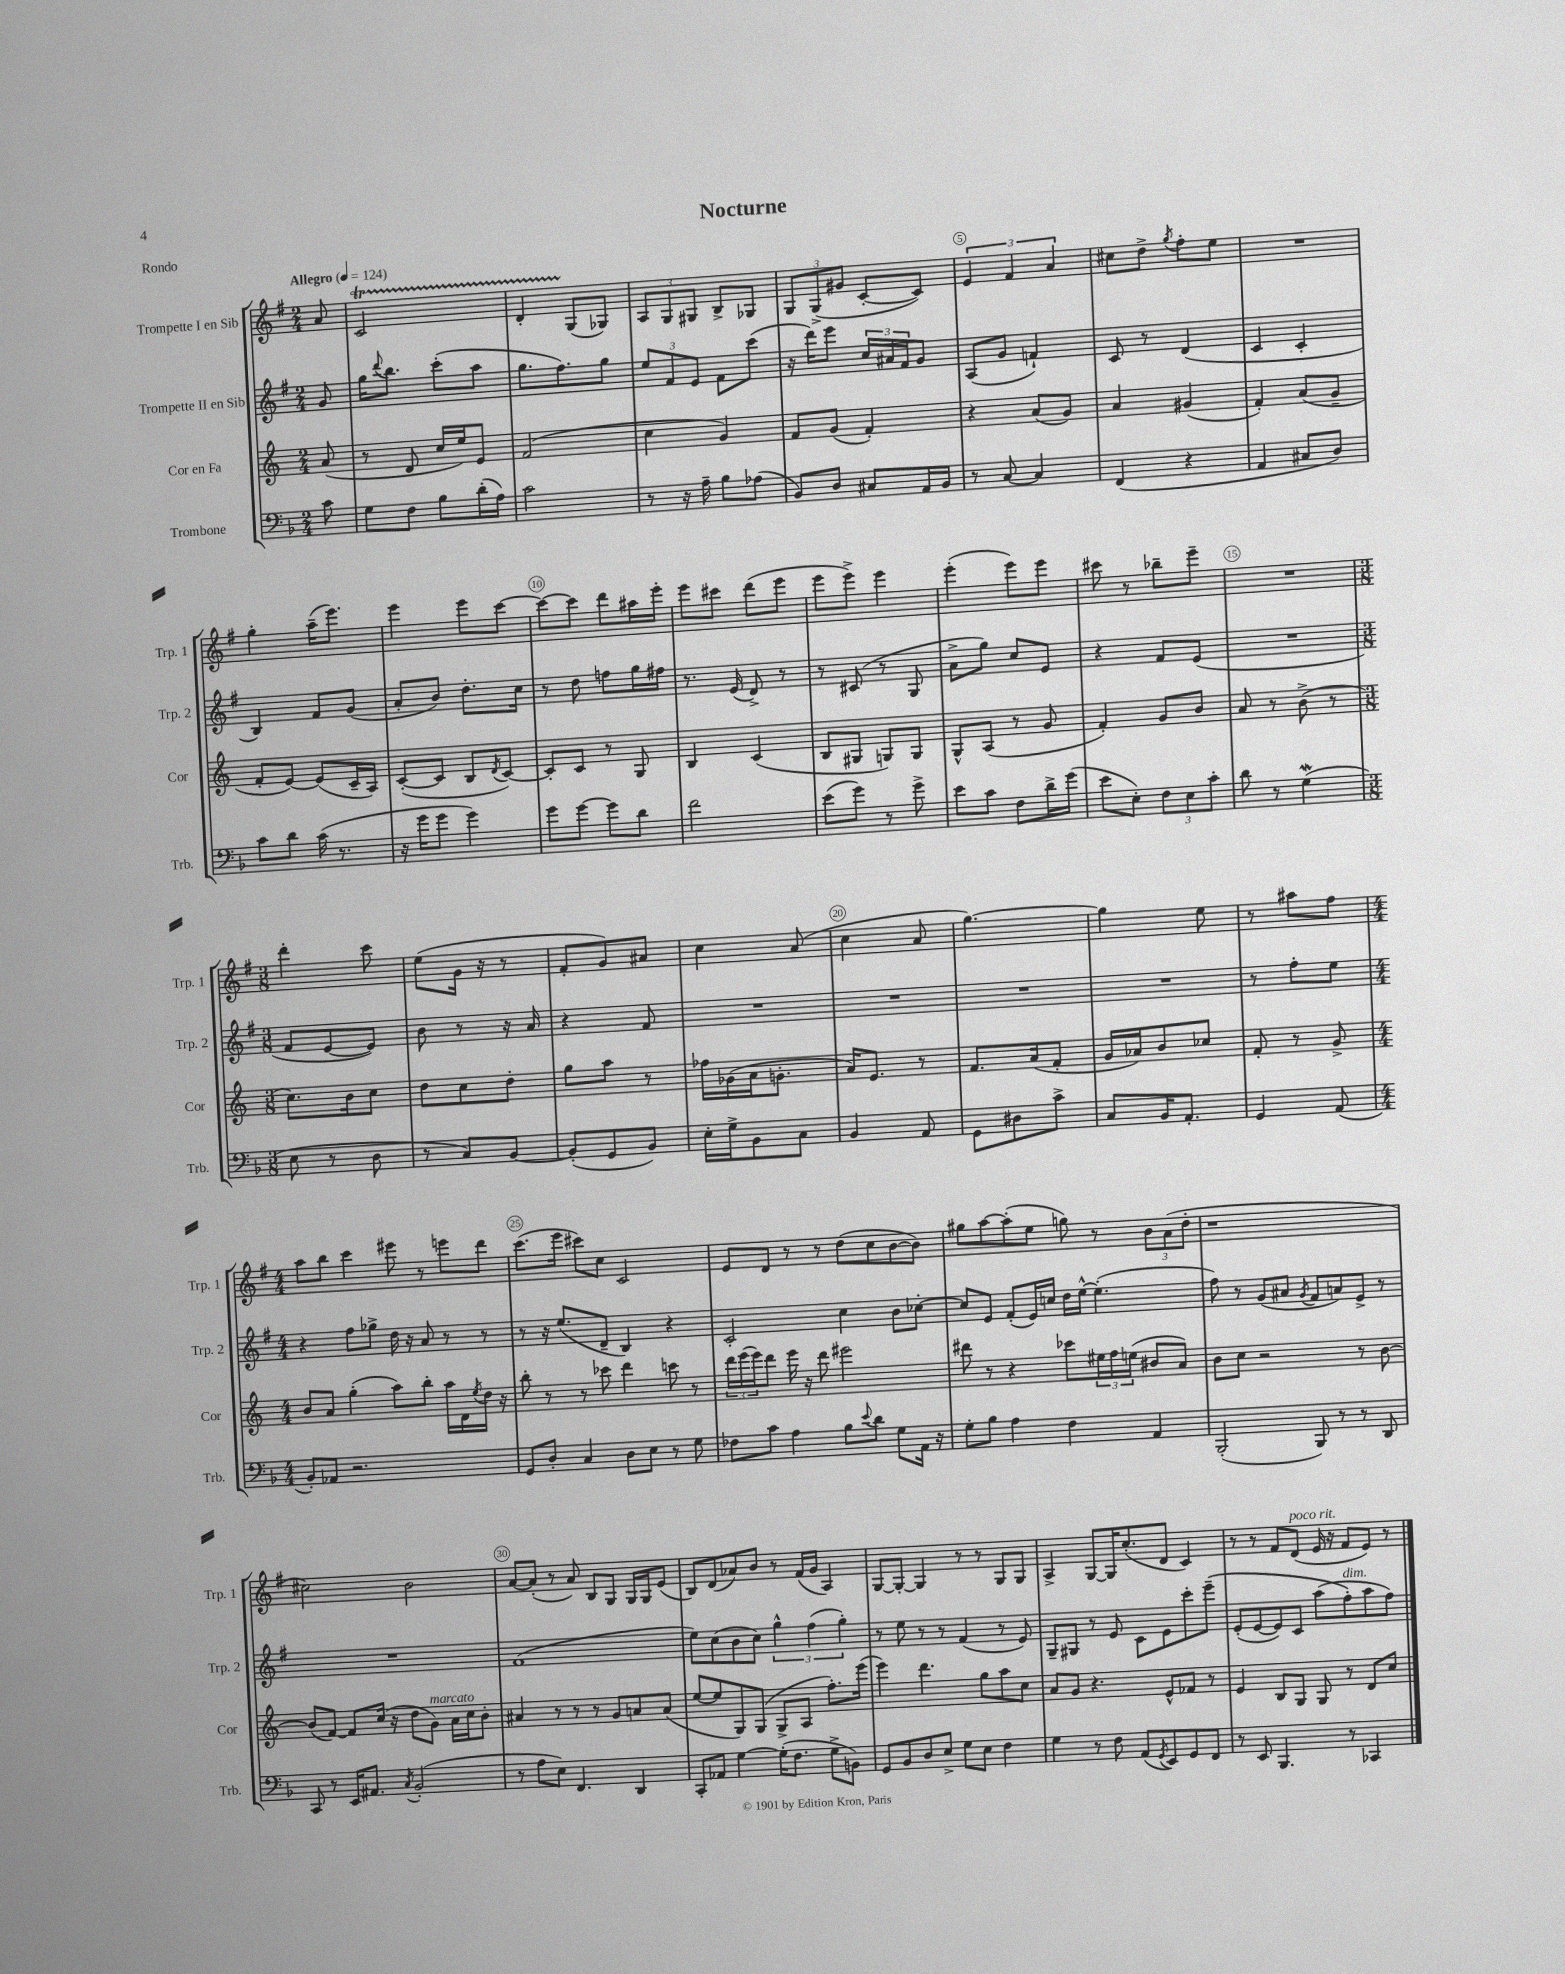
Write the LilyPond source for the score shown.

\header { title = "Nocturne" piece = "Rondo" }
<<
\new StaffGroup <<
\new Staff = "s0" \with { instrumentName = "Trompette I en Sib" shortInstrumentName = "Trp. 1" } {
    \clef treble \key g \major \numericTimeSignature \time 2/4 \partial 8 \tempo "Allegro" 4 = 124
    a'8 |
    c'2\startTrillSpan |
    d'4-. g8\stopTrillSpan( ges8) |
    \tuplet 3/2 { a8 g8 gis8 } b8-> ges8 |
    \tuplet 3/2 { g8 g8->( gis'8 } c'8~-. c'8) |
    \tuplet 3/2 { e'4 fis'4 a'4 } |
    cis''8 d''8-> \acciaccatura { g''8 } fis''8-. e''8 |
    R2 |
    g''4-. a''16--( e'''8.) |
    e'''4 e'''8 c'''8~ |
    c'''8~ c'''8 d'''8 ais''16 e'''16-. |
    e'''8 cis'''8 d'''8( e'''8 |
    e'''8 e'''8->) e'''4 |
    e'''4-.( e'''8) e'''8 |
    cis'''8 r8 bes''8-- e'''8-- |
    R2 |
    \numericTimeSignature \time 3/8 d'''4-. c'''8 |
    e''8( g'16 r16 r8 |
    fis'8-. g'8) ais'8 |
    c''4 a'8( |
    c''4 a'8 |
    g''4.~) |
    g''4 e''8 |
    r8 ais''8 fis''8 |
    \numericTimeSignature \time 4/4 a''8 b''8 c'''4 eis'''8 r8 e'''8 d'''8 |
    c'''8.( e'''16 cis'''8) c''8 c'2 |
    e'8 d'8 r8 r8 d''8( c''8 b'8~ b'8) |
    gis''8 a''8~ a''8-.( e''8 g''8) r8 \tuplet 3/2 { b'8 a'8( d''8-. } |
    r1 |
    cis''2) b'2 |
    a'8~ a'8-.( r8 a'8) b8 g8 g16 g16 e'8( |
    b8) d'8( aes'8) b'8 r8 fis'16( g'16 a4) |
    g8~ g8~-. g4 r8 r8 g8 g8 |
    a4-> g8~ g16 c''8.-.( d'8 c'4) |
    r8 r8 fis'8 d'8^\markup { \italic "poco rit." }( e'16 r16 fis'8 e'8) r8 \bar "|." |
}
\new Staff = "s1" \with { instrumentName = "Trompette II en Sib" shortInstrumentName = "Trp. 2" } {
    \clef treble \key g \major \numericTimeSignature \time 2/4 \partial 8
    g'8 |
    g''16 \appoggiatura { d'''8 } b''8. c'''8-.( a''8 |
    g''8. fis''8.) g''8 |
    \tuplet 3/2 { e''8 fis'8 e'8 } fis'8 c'''8( |
    r16 d'''16) e'''8 \tuplet 3/2 { c''16 ais'16 fis'16 } g'8 |
    a8( g'8 f'4-!) |
    c'8 r8 d'4( |
    c'4 c'4-. |
    b4) fis'8 g'8( |
    a'8-. b'8) d''8.-. c''16 |
    r8 d''8 f''8 g''16 fis''16 |
    r8. e'16( d'8->) r8 |
    r8 cis'8( r8 g8 |
    a'8-> g''8) c''8 e'8 |
    r4 fis'8 e'8( |
    R2 |
    \numericTimeSignature \time 3/8 fis'8 e'8~ e'8) |
    b'8 r8 r16 a'16 |
    r4 fis'8 |
    R4. |
    R4. |
    R4. |
    R4. |
    r8 fis''8-. e''8 |
    \numericTimeSignature \time 4/4 r4 fis''8 ges''8-> d''16 r16 a'8 r8 r8 |
    r8 r16 e''8.( d'8-- b4) r4 |
    c'2-. c''4 b'8 ces''8~-. |
    ces''8 e'8 fis'8-.( e'16) c''16 d''16 e''16~-^ e''4.-.( |
    fis''8) r8 g'8( ais'8 \acciaccatura { g'8 } fis'8 a'8) e'8-> r8 |
    R1 |
    fis'1( |
    e''8) c''8( b'8 c''8) \tuplet 3/2 { g''4-^ fis''4( g''4-.) } |
    r8 e''8 r8 r8 fis'4( r8 e'8) |
    g8-- gis8 r8 e'8 c'8 e'8 c'''8-. e'''8--\( |
    e'8-.( e'8~ e'8) c'8 a''8( fis''8-.^\markup { \italic "dim." }\) a''8 fis''8) \bar "|." |
}
\new Staff = "s2" \with { instrumentName = "Cor en Fa" shortInstrumentName = "Cor" } {
    \clef treble \key c \major \numericTimeSignature \time 2/4 \partial 8
    a'8( |
    r8 d'8 c''16 e''16) e'8 |
    f'2( |
    c''4 g'4) |
    f'8 g'8( f'4-.) |
    r4 a'8( g'8) |
    a'4 gis'4( |
    f'4-.) a'8( g'8-- |
    f'8-. e'8~) e'8( c'16-- a16) |
    c'8~-.( c'8 b8 \acciaccatura { d'8 } c'8~) |
    c'8-. c'8 r8 g8 |
    b4 c'4( |
    b8 gis8 g8) g8 |
    g8-^ a8( r8 g'8 |
    f'4-.) g'8 b'8 |
    a'8 r8 b'8->( r8 |
    \numericTimeSignature \time 3/8 c''8.) b'16 c''8 |
    d''8 c''8 d''8-. |
    g''8 a''8 r8 |
    fes''16 ges'16( a'16 g'8.-. |
    a'16) e'8. r8 |
    f'8. a'16( f'8-. |
    g'16 aes'16) b'8 ces''8 |
    f'8-. r8 g'8-> |
    \numericTimeSignature \time 4/4 b'8 a'8 g''4-.( a''8) b''8-. a''16 d'16 \acciaccatura { e''8 } d''16 r16 |
    b''8-. r8 r8 ces'''8 d'''4 c'''8 r8 |
    \tuplet 3/2 { d'''16 e'''16( e'''16) } d'''8 e'''16 r16 d'''8 eis'''2 |
    dis'''8 r8 r4 ces'''8 \tuplet 3/2 { eis''16 f''16 e''16( } bis'8 a'8) |
    b'8 c''8 r2 r8 b'8~ |
    b'8( f'8~) f'8 c''16( r16 d''8 g'8^\markup { \italic "marcato" }) a'16 c''16 b'8-. |
    ais'4 r8 r8 r8 g'8 a'8 a'8( |
    e''8~ e''8 g8) g8( g8-> a8 f''8.-.) e'''16( |
    e'''4) d'''4. g''8 a''8 c''8 |
    a'8 g'8 r4. e'8-^ fes'8 r8 |
    e'4 b8 g8 g8 r8 d'8 c''8 \bar "|." |
}
\new Staff = "s3" \with { instrumentName = "Trombone" shortInstrumentName = "Trb." } {
    \clef bass \key f \major \numericTimeSignature \time 2/4 \partial 8
    c'8 |
    g8 f8 bes8 d'16-.( a16) |
    c'2 |
    r8 r16 a16-- bes8 aes8( |
    bes,8) d8 cis8 a,16 bes,16 |
    r8 c8~ c4 |
    f,4( r4 |
    a,4 cis8 d8) |
    c'8 d'8 c'16( r8. |
    r16 g'16 g'8 g'4) |
    g'8 g'8~ g'8 d'8 |
    f'2 |
    e'8( g'8) r8 g'8-> |
    e'8 c'8 f8 d'16-> g'16( |
    e'8 e8-.) \tuplet 3/2 { f8 e8 c'8-. } |
    d'8 r8 g4\mordent( |
    \numericTimeSignature \time 3/8 e8 r8 d8 |
    r8 c8) bes,8~ |
    bes,8-.( g,8 bes,8) |
    e16-. g16-> bes,8 c8 |
    bes,4 a,8 |
    g,8 dis8 c'8-> |
    c8 bes,16 a,8.-. |
    g,4 a,8( |
    \numericTimeSignature \time 4/4 bes,8-.) aes,8 r2. |
    g,8 d8-. c4 d8 e8 r8 g8 |
    fes8 c'8 a4 bes8 \appoggiatura { e'8 } d'8 g8 a,16 r16 |
    g8-. bes8 a4 f4 a,4 |
    bes,,2-.( bes,,8) r8 r8 d,8 |
    c,8 r8 e,16 ais,8. \acciaccatura { c8 } bes,2-.( |
    r8 a8 e8) f,4. d,4 |
    c,8-. aes,8 g4~ g16-.( f8. g8-> b,8) |
    g,8 bes,8 d8 e8-> g8 e8 f4 |
    g4 r8 f8 a,8( \acciaccatura { g,8 } e,8) g,8 f,8 |
    r8 e,8 bes,,4. r8 ces,4 \bar "|." |
}
>>
>>
\layout { \context { \Score \override BarNumber.break-visibility = ##(#f #t #t) barNumberVisibility = #(every-nth-bar-number-visible 5) \override BarNumber.stencil = #(make-stencil-circler 0.1 0.3 ly:text-interface::print) } }
